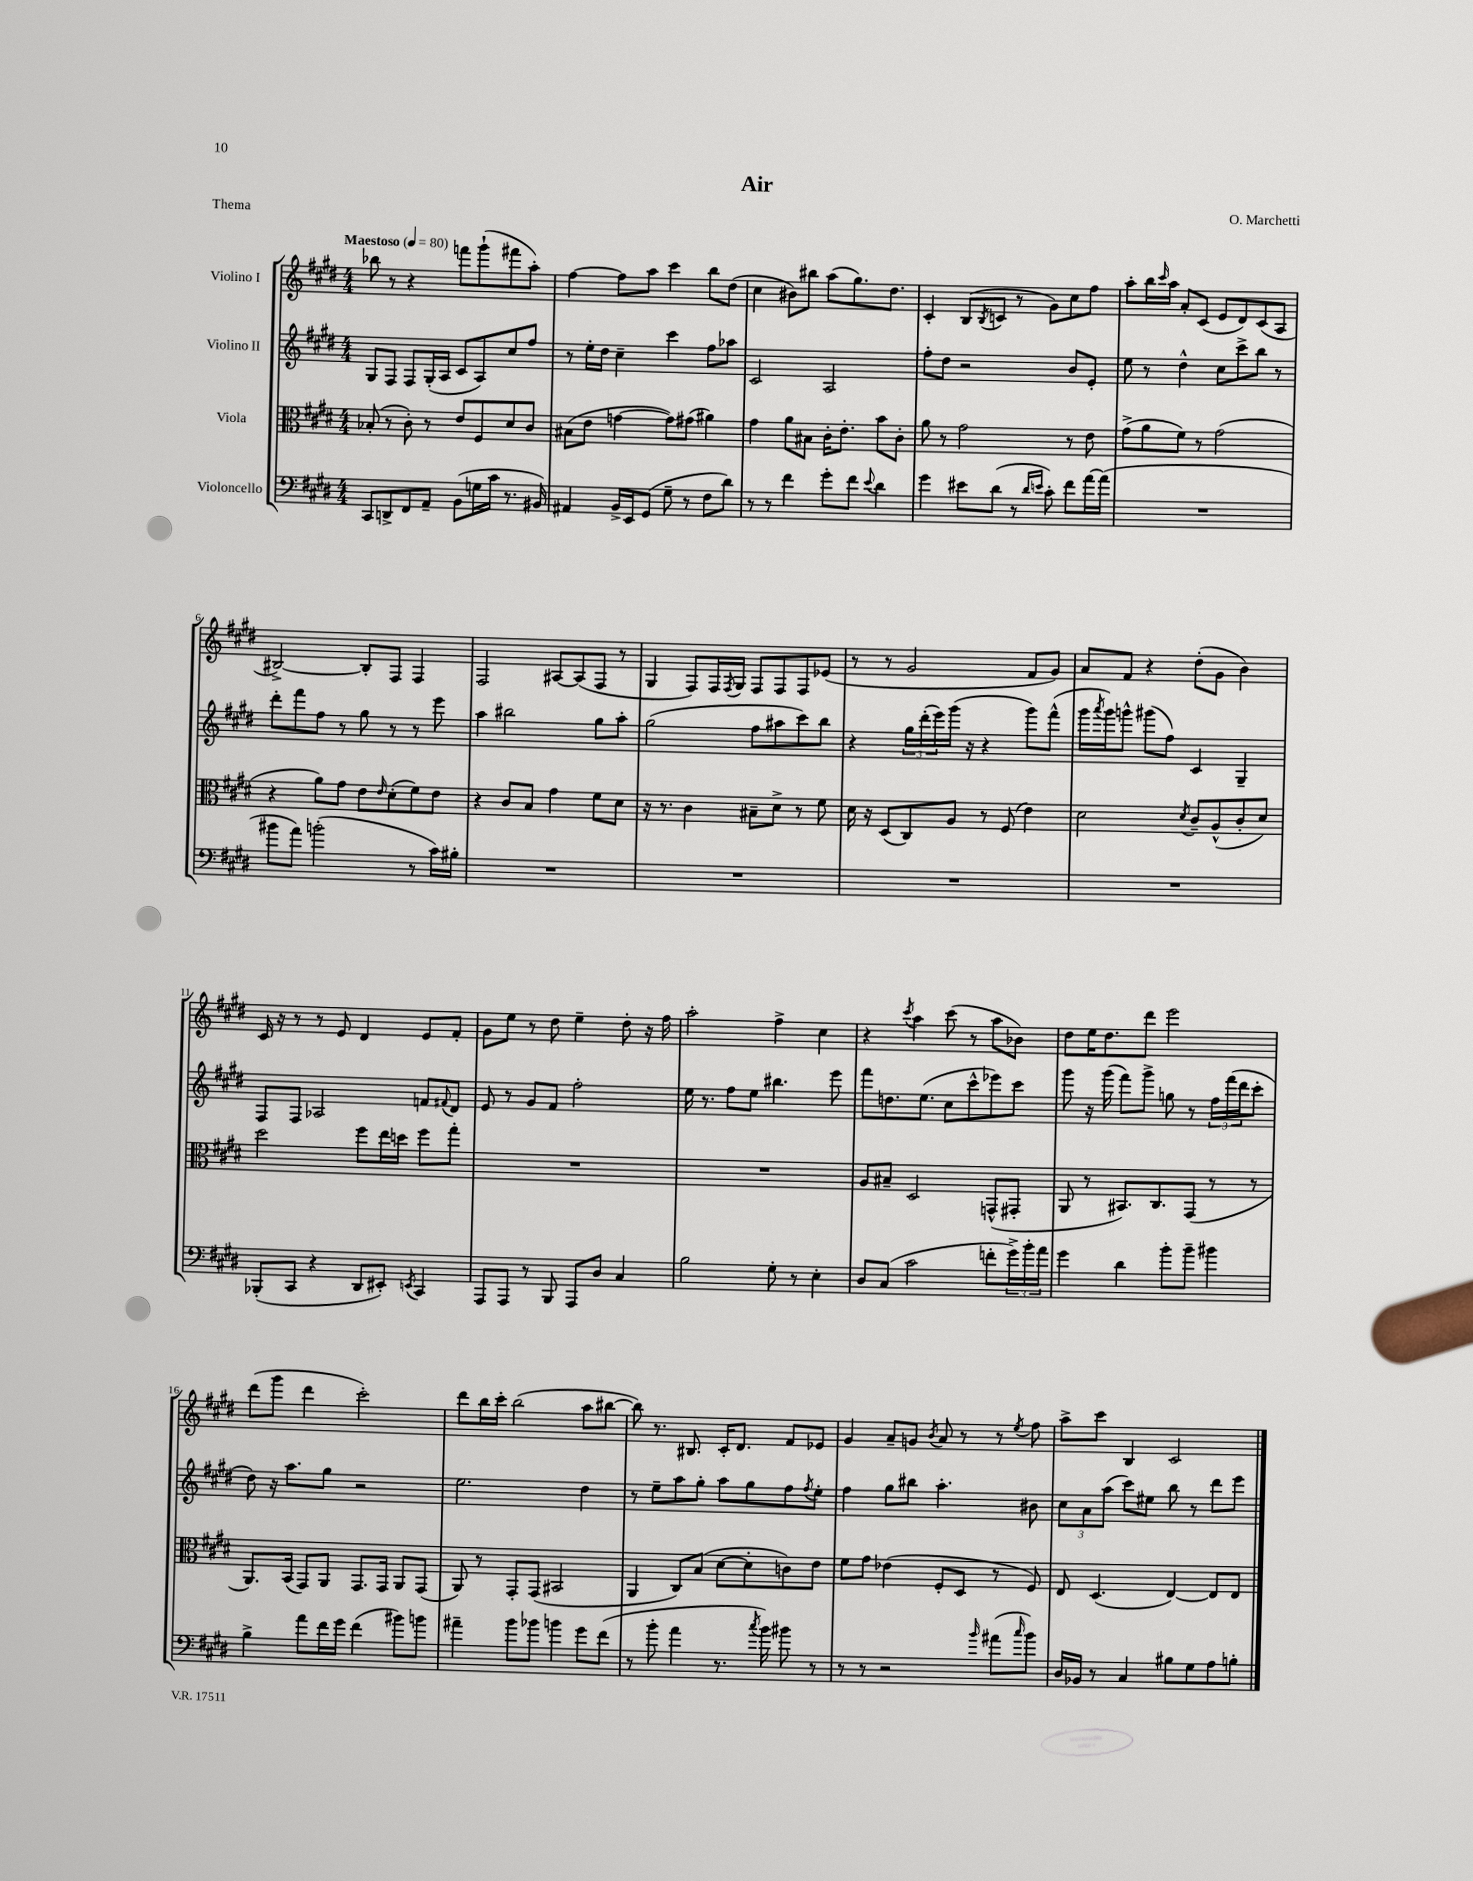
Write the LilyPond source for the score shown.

\header { title = "Air" composer = "O. Marchetti" piece = "Thema" }
<<
\new StaffGroup <<
\new Staff = "s0" \with { instrumentName = "Violino I" } {
    \clef treble \key e \major \numericTimeSignature \time 4/4 \tempo "Maestoso" 4 = 80
    bes''8 r8 r4 f'''8 gis'''8-!( fis'''8 a''8-.) |
    fis''4~ fis''8 a''8 cis'''4 b''8 dis''8( |
    cis''4 bis'8) bis''8 a''8( gis''8.) dis''8. |
    cis'4-. b8( \acciaccatura { b8 } c'8 r8 gis'8) cis''8 fis''8 |
    a''8-. b''16 \grace { cis'''16 } a''16 a'8-. cis'8( e'8 dis'8) cis'8( a8 |
    bis2~->) bis8-. fis8 fis4 |
    fis2 ais8~ ais8( fis8 r8 |
    gis4 fis8) fis16 \acciaccatura { fis8 } gis16 fis8 fis8 fis8 ees'8( |
    r8 r8 gis'2 fis'8 gis'8) |
    a'8 fis'8 r4 dis''8-.( gis'8 b'4) |
    cis'16 r16 r8 r8 e'8 dis'4 e'8 fis'8-. |
    gis'8 e''8 r8 dis''8 e''4-- dis''8-. r16 fis''16 |
    a''2-. fis''4-> cis''4 |
    r4 \acciaccatura { cis'''8 } a''4 cis'''8( r8 a''8 bes'8) |
    dis''8 e''16 dis''8. dis'''8 e'''2 |
    dis'''8( gis'''8 dis'''4 cis'''2-.) |
    dis'''8 b''16 cis'''16-. b''2( a''8 bis''8~ |
    bis''8) r8. bis8. cis'16-. dis'8. fis'8 ees'8 |
    gis'4 a'8-- g'8 \acciaccatura { b'8 } a'8 r8 r8 \acciaccatura { e''8 } fis''8 |
    a''8-> cis'''8 b4 cis'2 \bar "|." |
}
\new Staff = "s1" \with { instrumentName = "Violino II" } {
    \clef treble \key e \major \numericTimeSignature \time 4/4
    gis8 fis8 fis8 gis16-.( a16 cis'8 a8) cis''8 fis''8 |
    r8 e''16-. dis''16 cis''4-- cis'''4 fis''8 aes''8 |
    cis'2 a2 |
    fis''8-. dis''8 r2 b'8 e'8-. |
    e''8 r8 dis''4-^ cis''8 cis'''8-> b''8 r8 |
    dis'''8-. fis'''8 fis''8 r8 gis''8 r8 r8 e'''8 |
    a''4 bis''2 gis''8 a''8-. |
    gis''2( fis''8 ais''8 cis'''8) b''8 |
    r4 \tuplet 3/2 { gis''16 dis'''16-.( e'''16) } gis'''16( r16 r4 gis'''8) fis'''8-^( |
    gis'''16 \acciaccatura { a'''8 } gis'''16) g'''8-^ gis'''8( fis''8) cis'4 gis4-- |
    fis8 fis8 aes2 f'8 \appoggiatura { fis'8 } dis'8 |
    e'8 r8 gis'8 fis'8 fis''2-. |
    e''16 r8. fis''8 e''8 bis''4. e'''8 |
    fis'''8 d''8. e''8.( cis''8 cis'''8-^ ees'''8) cis'''8 |
    gis'''8 r16 gis'''16( fis'''8) gis'''8-> g''8 r8 \tuplet 3/2 { fis''16 fis'''16( dis'''16 } cis'''8-. |
    dis''8) r16 a''8. gis''8 r2 |
    e''2. dis''4 |
    r8 e''8-- a''8 gis''8-. a''8 gis''8 fis''8 \acciaccatura { fis''8 } e''8-. |
    fis''4 gis''8 bis''8 a''4.-. bis'8 |
    \tuplet 3/2 { cis''8 a'8 a''8( } cis'''8) eis''8 b''8 r8 dis'''8 e'''8 \bar "|." |
}
\new Staff = "s2" \with { instrumentName = "Viola" } {
    \clef alto \key e \major \numericTimeSignature \time 4/4
    bes8-.( r8 cis'8-.) r8 e'8 fis8 dis'8 cis'8 |
    bis8( e'8 g'4~ g'8) gis'8( ais'4) |
    gis'4 a'8 bis8 cis'16-. e'8.-. b'8 cis'8-. |
    a'8 r8 gis'2 r8 e'8 |
    gis'8->( a'8 fis'8) r8 gis'2( |
    r4 a'8) gis'8 e'8 \grace { e'16 } dis'8-.( fis'8) e'8 |
    r4 cis'8 b8 gis'4 fis'8 dis'8 |
    r16 r8. cis'4 bis8-- dis'8-> r8 fis'8 |
    dis'16 r16 dis8( cis8) a8 r8 fis8( e'4) |
    dis'2 \acciaccatura { dis'8 } cis'8-- a8-^( cis'8-. dis'8) |
    dis''2 fis''8 e''16 d''16 fis''8 gis''8-. |
    R1 |
    R1 |
    a8 bis8-- dis2 g,8-^( gis,8-. |
    a,8 r8 bis,8.) cis8. gis,8( r8 r8 |
    a,8.) b,16( gis,8) a,8 gis,8. gis,16 a,8 gis,8( |
    a,8) r8 gis,8-. gis,8( bis,2 |
    a,4 cis8) b8( dis'8~ dis'8-. c'8) e'8 |
    fis'8 gis'8 ees'4( fis8-. dis8 r8 fis8) |
    e8 dis4.( e4~) e8 e8 \bar "|." |
}
\new Staff = "s3" \with { instrumentName = "Violoncello" } {
    \clef bass \key e \major \numericTimeSignature \time 4/4
    cis,8 d,8-> fis,8 a,8-- b,8( g16 cis'16 r8. bis,16) |
    ais,4 b,16-> e,16 gis,8( gis8-- r8 fis8 dis'8) |
    r8 r8 fis'4 gis'8-. fis'8 \appoggiatura { e'8 } dis'4 |
    gis'4 eis'8 dis'8( r8 \grace { dis'16 e'16 } cis'8-.) fis'8 a'16~ a'16( |
    R1 |
    bis'8 a'8) b'2-.( r8 cis'16) bis16-. |
    R1 |
    R1 |
    R1 |
    R1 |
    bes,,8-.( cis,8 r4 dis,8 eis,8-.) \acciaccatura { e,8 } cis,4 |
    a,,8 a,,8 r8 b,,8 a,,8 dis8 cis4 |
    b2 gis8-. r8 e4-. |
    dis8 cis8( cis'2 f'8-. \tuplet 3/2 { gis'16->) b'16-. a'16 } |
    gis'4 dis'4 b'8-. b'8-- bis'4 |
    b4-> a'8 fis'16 gis'16 fis'4( bis'8) b'8 |
    ais'4-- b'8 bes'8 b'4 gis'8 fis'8( |
    r8 b'8-. a'4 r8. \acciaccatura { cis''8 } b'16) bis'8 r8 |
    r8 r8 r2 \grace { b'16 } ais'8( \grace { cis''16 } b'8) |
    dis16 bes,16 r8 cis4 bis8 gis8 a8 b8-. \bar "|." |
}
>>
>>
